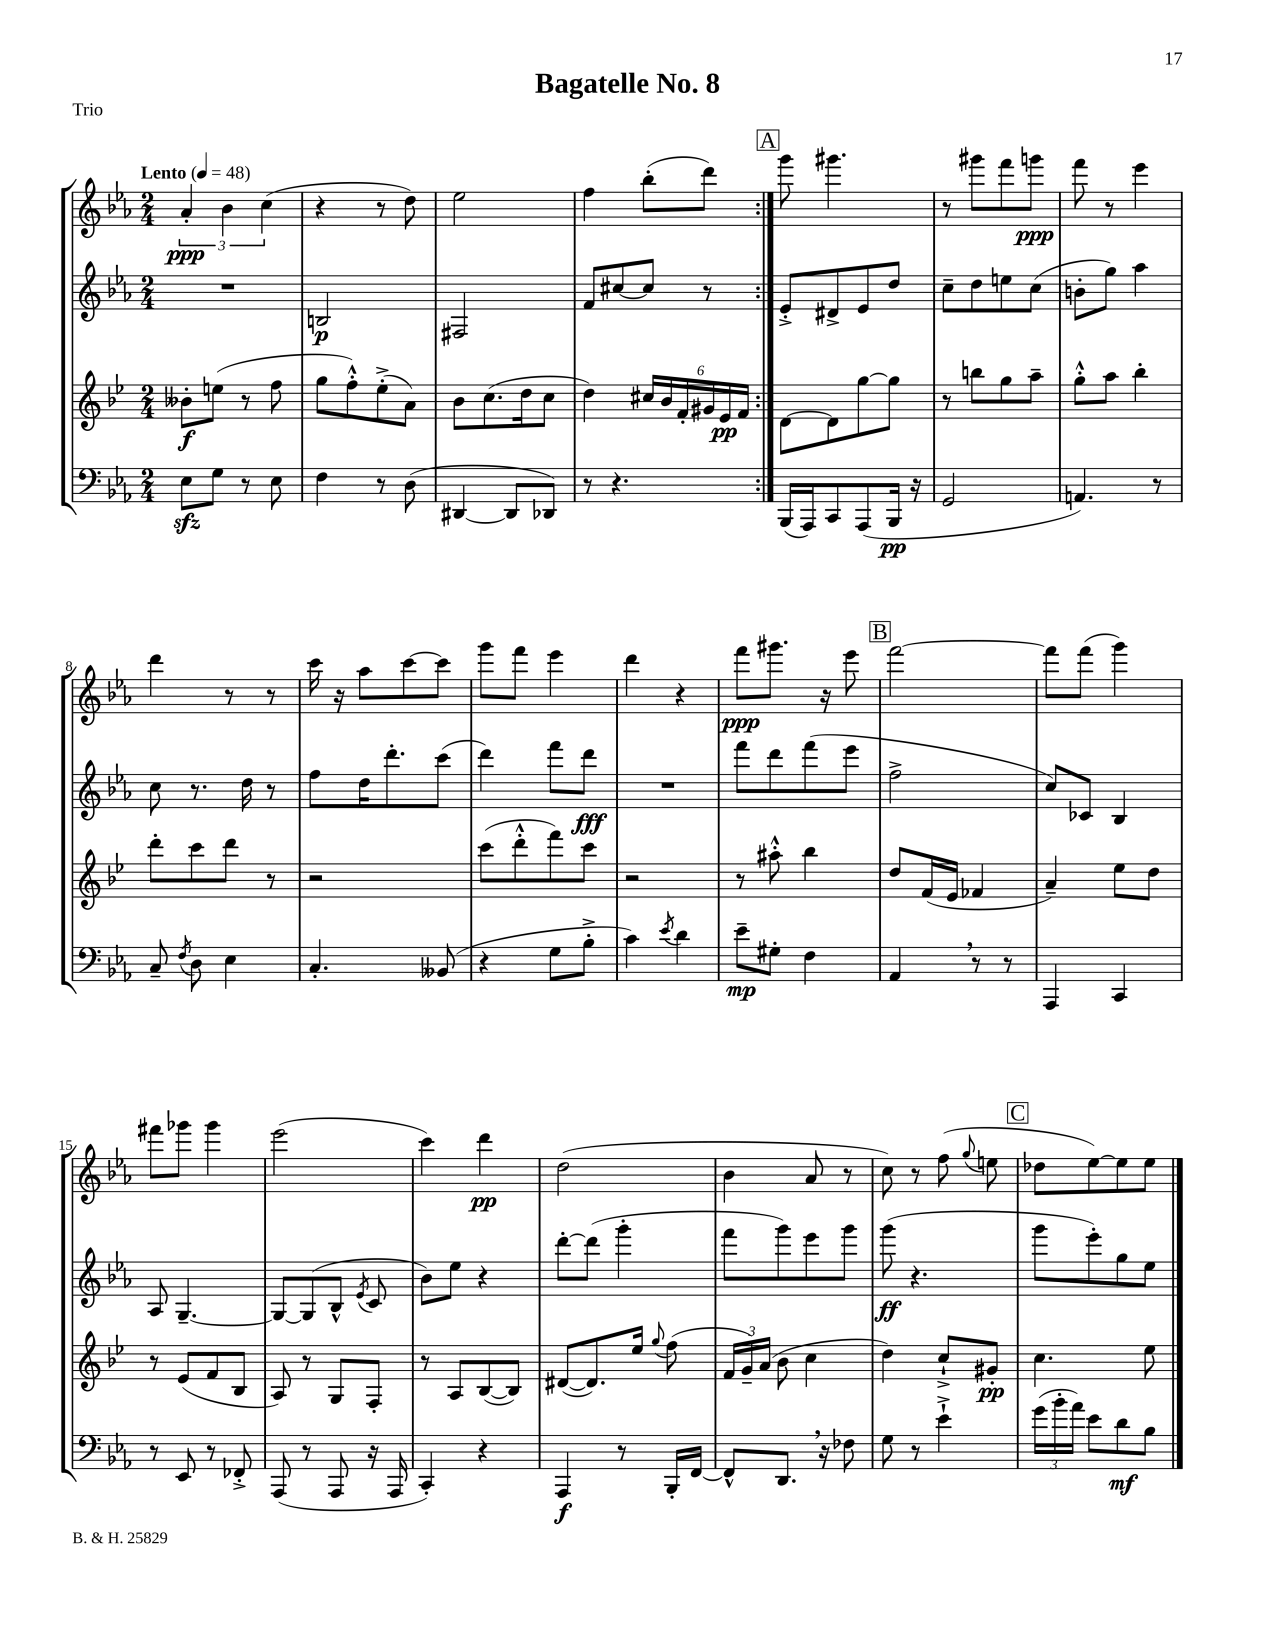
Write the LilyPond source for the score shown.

\header { title = "Bagatelle No. 8" piece = "Trio" }
<<
\new StaffGroup <<
\new Staff = "s0" {
    \clef treble \key ees \major \numericTimeSignature \time 2/4 \tempo "Lento" 4 = 48
    \autoBeamOff \repeat volta 2 { \tuplet 3/2 { aes'4-.\ppp bes'4 c''4( } |
    r4 r8 d''8) |
    ees''2 |
    f''4 bes''8[-.( d'''8]) | }
    \mark \markup { \box "A" } g'''8 gis'''4. |
    r8 gis'''8[ f'''8 g'''8]\ppp |
    f'''8 r8 ees'''4 |
    d'''4 r8 r8 |
    c'''16 r16 aes''8[ c'''8~ c'''8] |
    g'''8[ f'''8] ees'''4 |
    d'''4 r4 |
    f'''8[\ppp gis'''8.] r16 ees'''8 |
    \mark \markup { \box "B" } f'''2~ |
    f'''8[ f'''8]( g'''4) |
    fis'''8[ ges'''8] ges'''4 |
    ees'''2( |
    c'''4) d'''4\pp |
    d''2( |
    bes'4 aes'8 r8 |
    c''8) r8 f''8( \appoggiatura { g''8 } e''8 |
    \mark \markup { \box "C" } des''8[ ees''8~) ees''8 ees''8] \bar "|." |
}
\new Staff = "s1" {
    \clef treble \key ees \major \numericTimeSignature \time 2/4
    \autoBeamOff \repeat volta 2 { R2 |
    b2\p |
    fis2 |
    f'8[ cis''8~ cis''8] r8 | }
    \mark \markup { \box "A" } ees'8[-.-> dis'8-> ees'8 d''8] |
    c''8[-- d''8 e''8 c''8]( |
    b'8[-. g''8]) aes''4 |
    c''8 r8. d''16 r8 |
    f''8[ d''16 d'''8.-. c'''8]( |
    d'''4) f'''8[ d'''8]\fff |
    R2 |
    f'''8[ d'''8 f'''8( ees'''8] |
    \mark \markup { \box "B" } f''2-> |
    c''8[) ces'8] bes4 |
    aes8 g4.~-- |
    g8[~ g8( bes8]-^ \acciaccatura { ees'8 } c'8 |
    bes'8[) ees''8] r4 |
    d'''8[~-. d'''8]( g'''4-. |
    f'''8[ g'''8) ees'''8 g'''8] |
    g'''8\ff( r4. |
    \mark \markup { \box "C" } g'''8[ ees'''8-.) g''8 ees''8] \bar "|." |
}
\new Staff = "s2" {
    \clef treble \key bes \major \numericTimeSignature \time 2/4
    \autoBeamOff \repeat volta 2 { beses'8[-.\f e''8]( r8 f''8 |
    g''8[ f''8-.-^) ees''8-.->( a'8]) |
    bes'8[ c''8.( d''16 c''8] |
    d''4) \tuplet 6/4 { cis''16[ bes'16 f'16-. gis'16 ees'16\pp f'16] } | }
    \mark \markup { \box "A" } d'8[~ d'8 g''8~ g''8] |
    r8 b''8[ g''8 a''8]-- |
    g''8[-.-^ a''8] bes''4-. |
    d'''8[-. c'''8 d'''8] r8 |
    r2 |
    c'''8[( d'''8-.-^ f'''8) c'''8] |
    r2 |
    r8 ais''8-.-^ bes''4 |
    \mark \markup { \box "B" } d''8[ f'16( ees'16] fes'4 |
    a'4--) ees''8[ d''8] |
    r8 ees'8[( f'8 bes8] |
    a8) r8 g8[ f8]-. |
    r8 a8[ bes8~( bes8]) |
    dis'8[~( dis'8.) ees''16] \appoggiatura { g''8 } f''8( |
    \tuplet 3/2 { f'16[ g'16--) a'16]( } bes'8 c''4 |
    d''4) c''8[-!-> gis'8]-.\pp |
    \mark \markup { \box "C" } c''4. ees''8 \bar "|." |
}
\new Staff = "s3" {
    \clef bass \key ees \major \numericTimeSignature \time 2/4
    \autoBeamOff \repeat volta 2 { ees8[\sfz g8] r8 ees8 |
    f4 r8 d8( |
    dis,4~ dis,8[ des,8]) |
    r8 r4. | }
    \mark \markup { \box "A" } bes,,16[( aes,,16) c,8 aes,,8( bes,,16]\pp r16 |
    g,2 |
    a,4.) r8 |
    c8-- \acciaccatura { f8 } d8 ees4 |
    c4.-. beses,8( |
    r4 g8[ bes8]-.-> |
    c'4) \acciaccatura { ees'8 } d'4 |
    ees'8[--\mp gis8]-. f4 |
    \mark \markup { \box "B" } aes,4 \breathe r8 r8 |
    aes,,4 c,4 |
    r8 ees,8 r8 fes,8-.-> |
    aes,,8( r8 aes,,8 r16 aes,,16 |
    c,4-.) r4 |
    aes,,4\f r8 bes,,16[-. f,16]~ |
    f,8[-^ d,8.] \breathe r16 fes8 |
    g8 r8 ees'4-!-> |
    \mark \markup { \box "C" } \tuplet 3/2 { g'16[( bes'16-. aes'16]) } ees'8[ d'8\mf bes8] \bar "|." |
}
>>
>>
